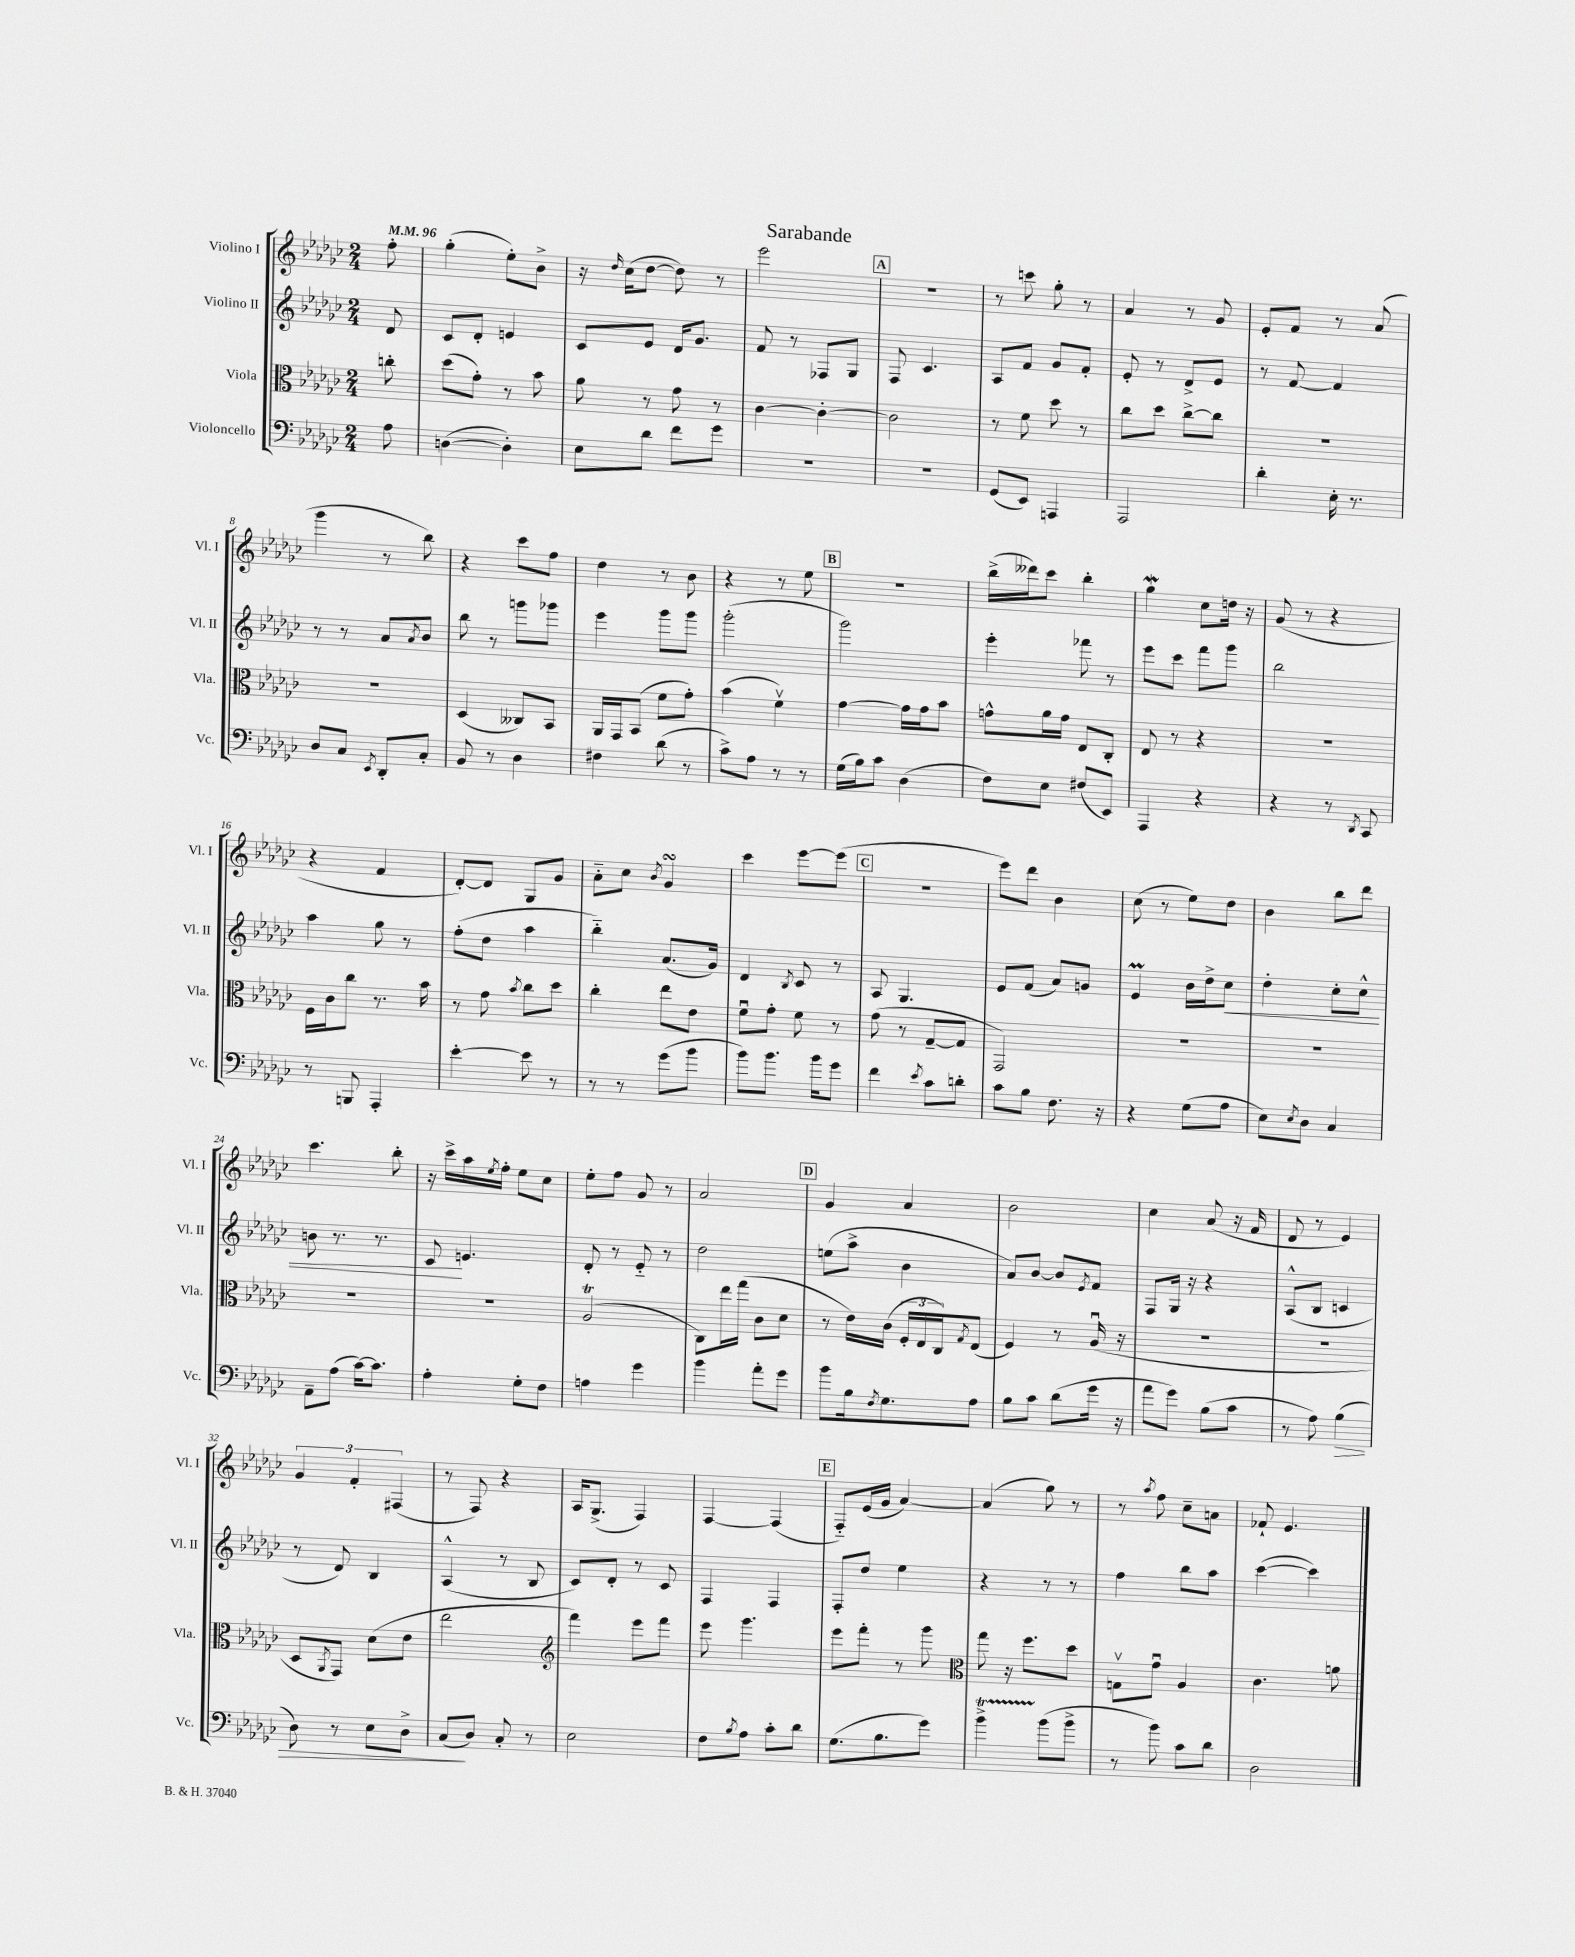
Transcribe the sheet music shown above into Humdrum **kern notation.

**kern	**kern	**kern	**kern
*staff4	*staff3	*staff2	*staff1
*clefF4	*clefC3	*clefG2	*clefG2
*k[b-e-a-d-g-c-]	*k[b-e-a-d-g-c-]	*k[b-e-a-d-g-c-]	*k[b-e-a-d-g-c-]
*M2/4	*M2/4	*M2/4	*M2/4
*MM96	*MM96	*MM96	*MM96
8A-	8cc'	8d-	8ff'
=	=	=	=
([4D	(8dd-	8c-	(4gg-'
.	8g-')	8d-'	.
4D'])	8r	4e	8ee-')
.	8b-	.	8b-^
=	=	=	=
8E-	8a-	8c-	16r
.	.	.	16qqdd-
.	.	.	(16cc-
8d-	8r	8e-	[8dd-
8f	8g-	16d-	8dd-])
.	.	8.g-	.
8g-	8r	.	8r
=	=	=	=
2r	[4c-	8f	2eee-
.	.	8r	.
.	4c-'_	8F-	.
.	.	8G-	.
=	=	=	=
2r	2c-]	8F	2r
.	.	4.c-	.
=	=	=	=
(8GG-	8r	8A-	8r
8EE-)	8f	8f	8ccc
4AAA	8dd-	8g-	8gg-'
.	8r	8f'	8r
=	=	=	=
2AAA-	8cc-	8e-'	4a-
.	8dd-	8r	.
.	[8cc-^	8d-^	8r
.	8cc-]	8e-	8g-
=	=	=	=
4d-'	2r	8r	8e-'
.	.	[8f	8f
16E-'	.	4f]	8r
8.r	.	.	.
.	.	.	(8a-
=	=	=	=
8D-	2r	8r	4ggg-
8C-	.	8r	.
8qEE-	.	.	.
8DD-'	.	8a-	8r
.	.	8qa-	.
8C-'	.	8b-	8bb-)
=	=	=	=
8BB-	(4D-	8bb-	4r
8r	.	8r	.
4D-	8C--)	8ggg	8ccc-
.	8BB-	8ggg-	8ff
=	=	=	=
4F#	16AA-	4eee-	4dd-
.	16GG-	.	.
.	(8BB-	.	.
(8d-	8f	8ggg-	8r
8r	8g-')	8ggg-	8b-
=	=	=	=
8c-^)	(4b-	(2ggg-'	4r
8A-	.	.	.
8r	4fv)	.	8r
8r	.	.	8ee-
=	=	=	=
(16G-	[4g-	2ggg-)	2r
16B-)	.	.	.
8c-	.	.	.
(4D-	16g-]	.	.
.	16g-	.	.
.	8b-	.	.
=	=	=	=
8F)	8g^^	4eee-'	(16bb-^
.	.	.	16ddd--)
8E-	16a-	.	8ccc-
.	16g	.	.
(8F#	8E-	8fff-	4bb-'
8EE-)	8C-'	8r	.
=	=	=	=
4AAA-	8E-	8eee-	4gg-
.	8r	8ccc-	.
4r	4r	8fff	8cc-
.	.	8ggg-	16dd
.	.	.	16r
=	=	=	=
4r	2r	2bb-	(8g-
.	.	.	8r
8r	.	.	4r
8qDD-	.	.	.
8CC-	.	.	.
=	=	=	=
8r	16F	4aa-	4r
.	16c-	.	.
8BBB	8cc-	.	.
4AAA-'	8.r	8gg-	4f
.	.	8r	.
.	16b-	.	.
=	=	=	=
[4e-'	8r	(8ff'	[8d-')
.	8g-	8dd-	8d-]
.	8qb-	.	.
8e-]	8cc-	4aa-	8G-
8r	8dd-	.	8g-
=	=	=	=
8r	4cc-'	4bb-'~)	8a-'~
8r	.	.	8cc-
.	.	.	8qb-
(8g-	8ee-	(8.a-	4g-
8b-	8e-	.	.
.	.	16g-)	.
=	=	=	=
8b-)	8fu	4d-	4ccc-
8.b-	8g-'	.	.
.	.	8qB-	.
.	8f	8c-	[8eee-
16b-	.	.	.
8g-	8r	8r	(8eee-]
=	=	=	=
4f	(8g-	8A-	2r
.	8r	4.G-	.
8qe-	.	.	.
8c-	[8G-~	.	.
8d'	8G-]	.	.
=	=	=	=
8c-	2GG-)	8e-	8eee-)
8B-	.	(8f	8ddd-
8.F	.	8a-)	4b-
.	.	8g	.
16r	.	.	.
=	=	=	=
4r	2r	4e-	(8cc-
.	.	.	8r
(8G-	.	16b-	8ee-)
.	.	16dd-^	.
8A-	.	8cc-	8dd-
=	=	=	=
8E-)	2r	4dd-'	4b-
8qE-	.	.	.
8D-	.	.	.
4C-	.	8cc-'	8bb-
.	.	8cc-^^	8ddd-
=	=	=	=
8AA-~	2r	8b	4.ccc-
(8A-	.	8.r	.
[16c-)	.	.	.
8.c-]	.	8.r	.
.	.	.	8bb-'
=	=	=	=
4A-'	2r	8c-	16r
.	.	.	16ccc-^
.	.	4.e	16aa-
.	.	.	8qee-
.	.	.	16ff'
8G-'	.	.	8ee-
8F	.	.	8cc-
=	=	=	=
4A	(2A-	8d-'	8ee-'
.	.	8r	8ff
4g-	.	8e-'~	8g-
.	.	8r	8r
=	=	=	=
4b-	8C-)	2dd-	2a-
.	16ee-	.	.
.	(16gg-	.	.
8a-'	8c-	.	.
8g-	8d-	.	.
=	=	=	=
8b-	8r	(8ee	4g-
16B-	16e-)	8aa-^	.
8qF	.	.	.
8.G-	(16c-	.	.
.	24F'	4b-	4a-
.	24E-	.	.
.	24C-)	.	.
.	8qG-	.	.
8A-	(8E-	.	.
=	=	=	=
8B-	4F)	8a-)	2b-
8c-	.	[8b-	.
(8d-	8r	8b-]	.
.	.	8qe-	.
16g-	(16A-u	8f	.
16r	16r	.	.
=	=	=	=
8a-	2r	8F	4cc-
8g-)	.	16G-	.
.	.	16r	.
(8B-	.	4r	(8a-
8c-	.	.	16r
.	.	.	16f
=	=	=	=
8r	2r	(8A-^^	8d-
8A-)	.	8B-	8r
(4B-	.	4c	4e-)
=	=	=	=
8D-)	8D-	8r	6g-
.	8qAA-	.	.
8r	8GG-)	8d-)	.
.	.	.	6f'
8E-	(8d-	4B-	.
.	.	.	(6F#
8D-^	8e-	.	.
=	=	=	=
(8C-	2ee-	(4A-^^	8r
8D-)	.	.	8F)
8C-'	.	8r	4r
8r	.	8B-	.
=	=	=	=
*	*clefG2	*	*
2E-	4fff)	8c-)	16A-
.	.	.	(8.G-^
.	.	8d-'	.
.	8eee-	8r	4F)
.	8fff	8c-	.
=	=	=	=
8F	8eee-	4F	[4F
8qB-	.	.	.
8A-	4.ggg-	.	.
8c-'	.	4F	(4F]
8d-	.	.	.
=	=	=	=
(8.G-	8eee-	8F'	8F'~)
.	8fff'	8dd-	(16e-
8.B-	.	.	16g-
.	8r	4ee-	[4a-)
8g-)	8ggg-	.	.
=	=	=	=
*	*clefC3	*	*
4b-^	8gg-	4r	(4a-]
.	16r	.	.
.	8.ff	.	.
(8b-	.	8r	8gg-)
8b-^	8dd-	8r	8r
=	=	=	=
8r	8Gv	4ff	8r
.	.	.	8qaa-
8b-)	8g-u	.	8ff
8c-	4A-	8bb-	8cc-~
8d-	.	8aa-	8a
=	=	=	=
2D-	4.c-	([4ccc-	8f-`
.	.	.	4.e-
.	.	4ccc-])	.
.	8a	.	.
==	==	==	==
*-	*-	*-	*-
